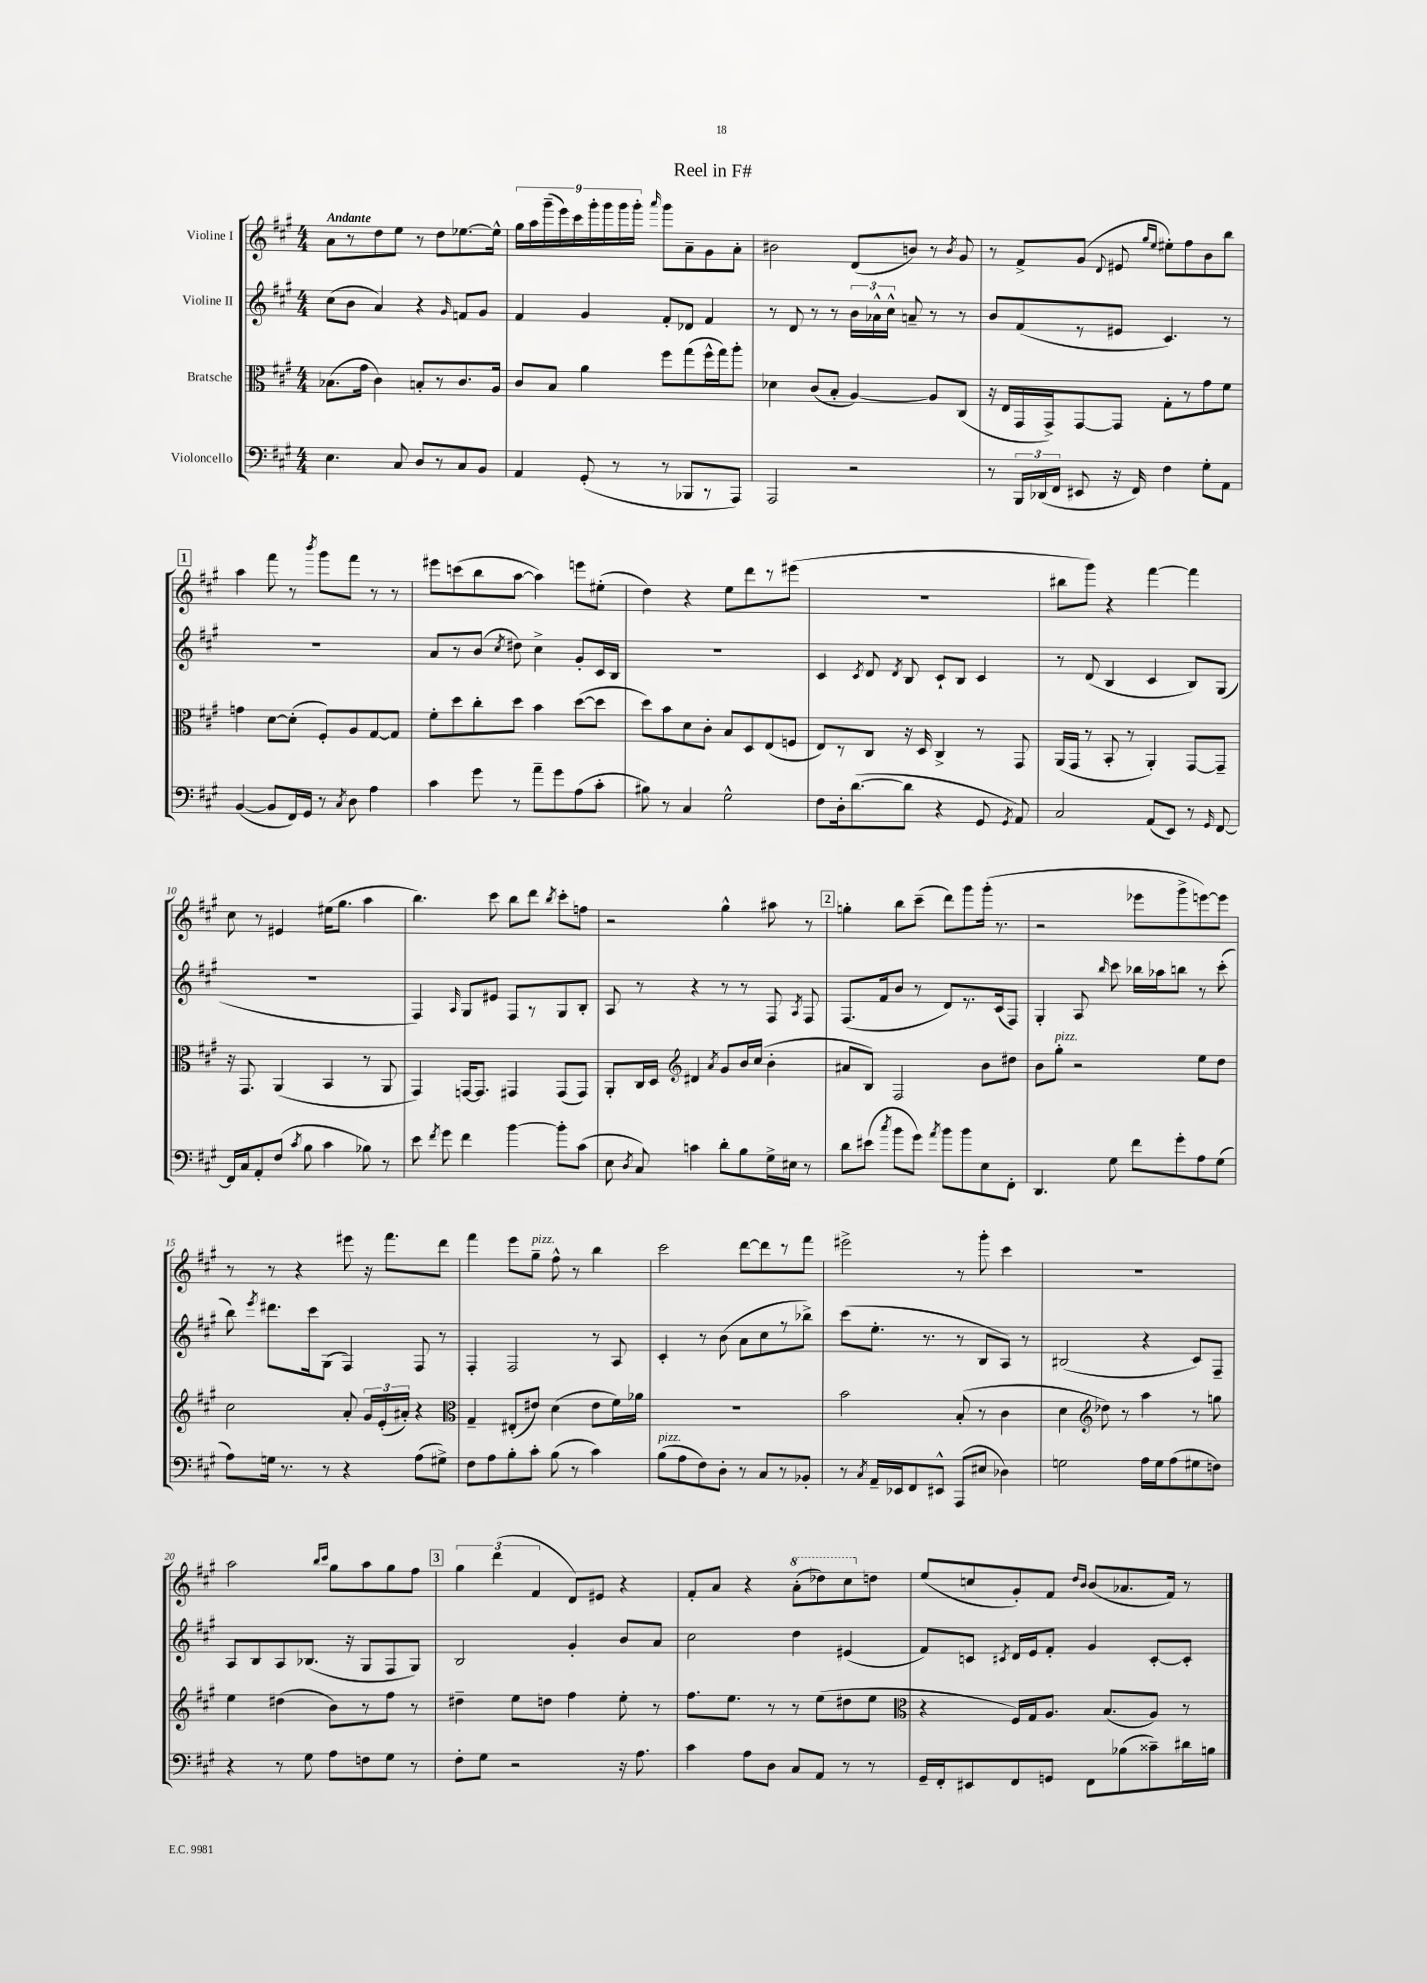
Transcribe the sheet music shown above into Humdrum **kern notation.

**kern	**kern	**kern	**kern
*part4	*part3	*part2	*part1
*staff4	*staff3	*staff2	*staff1
*I"Violoncello	*I"Bratsche	*I"Violine II	*I"Violine I
*clefF4	*clefC3	*clefG2	*clefG2
*k[f#c#g#]	*k[f#c#g#]	*k[f#c#g#]	*k[f#c#g#]
*M4/4	*M4/4	*M4/4	*M4/4
=1	=1	=1	=1
!	!	!	!LO:TX:a:B:t=Andante
4.E\	(8.B-X\L	(8cc#\L	8a\L
.	.	8b\J	8r
.	16g#\Jk	.	.
.	4c#\)	4a/)	8dd\
8C#/	.	.	8ee\J
8D/L	8Bn'/L	4r	8r
8r	8r	.	8dd\L
.	.	16qqg#/	.
8C#/	8.c#/	8fn/L	[8.ee-X\
8BB/J	.	8g#/J	.
.	16A/Jk	.	16ee-^^\Jk]
=2	=2	=2	=2
4AA/	8c#/L	4f#/	18gg#\LL
.	.	.	18aa\
.	.	.	(18ggg#~\
.	8B/J	.	.
.	.	.	18eee\)
.	.	.	18ccc#\
(8GG#'/	4a\	4g#/	.
.	.	.	18ggg#'\
.	.	.	18ggg#\
8r	.	.	.
.	.	.	18ggg#\
.	.	.	18ggg#'\JJ
.	.	.	16qqaaa/
8r	8ff#\L	8f#'/L	8ggg#\L
8BBB-X/L	(8gg#\	8d-X/J	8a~\
8r	16ff#^^\L	4f#/	8g#\
.	16gg#\J)	.	.
8AAA/J)	8aa'\J	.	8a'\J
=3	=3	=3	=3
2AAA/	4d-X\	8r	2b#X\
.	.	8d/	.
.	(8c#/L	8r	.
.	8B'/J	8r	.
2r	[4A/)	24b\LL	(8d/L
.	.	24a-X^^\	.
.	.	24cc#^^\JJ	.
.	.	8an~/	8bn/J)
.	8A/L]	8r	8r
.	.	.	8qb/
.	(8C#/J	8r	8g#/
=4	=4	=4	=4
8r	16r	8b/L	8r
.	16E/LL	.	.
24BBB/LL	16GG#/	(8f#/	8f#^/L
(24DD-X/	.	.	.
.	16GG#^/J)	.	.
24FF#/JJ	.	.	.
8EE#X/	[8GG#/	8r	(8g#/J
.	.	.	8qqd/
16r	8GG#/J]	8e#X/J	8e#X/
16FF#/)	.	.	.
.	.	.	16qqgg#/LL
.	.	.	16qqee/JJ
4F#\	8G#'\L	4.c#/)	8ee#X'\L)
.	8r	.	8ff#\
8G#'\L	8g#\	.	8b\
8AA\J	8f#\J	8r	8bb\J
!!LO:LB:g=z
!!LO:REH:place=s1:t=1
=5	=5	=5	=5
([4BB/	4gn\	1r	4aa\
8BB/L]	[8d\L	.	8fff#\
16FF#/L)	(8d'\J]	.	8r
16GG#/JJ	.	.	.
.	.	.	8qbbb/
8r	8F#'/L)	.	8ggg#\L
8qC#/	.	.	.
8D\	8A/	.	8fff#\J
4A\	[8G#/	.	8r
.	8G#/J]	.	8r
=6	=6	=6	=6
4c#\	8f#'\L	8a/L	8eee#X\L
.	8dd\	8r	(8cccn\
8g#\	8cc#'\	(8b/J	8bb\
.	.	8qcc#/	.
8r	8dd\J	8dd#X\)	[8aa\J
8a~\L	4b\	4cc#^\	4aa\])
8g#\	.	.	.
(8A\	([8dd\L	8g#'/L	8eeen\L
8c#'\J	8dd\J]	16c#/L	(8ee#X'\J
.	.	16B/JJ	.
=7	=7	=7	=7
8B#X\)	8dd\L)	1r	4dd\)
8r	8b\	.	.
4C#/	8d\	.	4r
.	8c#'\J	.	.
2G#^^\	8B/L	.	8ee\L
.	8D/	.	8ddd\
.	(8E/	.	8r
.	8Fn/J	.	(8eee#X\J
=8	=8	=8	=8
8F#\L	8E/L)	4c#/	1r
16D'\k	8r	.	.
([8.d\	.	.	.
.	.	8qc#/	.
.	8C#/J	8d/	.
.	.	8qd/	.
8d\J]	16r	8B/	.
.	16D/	.	.
4r	4C#^/	8c#`/L	.
.	.	8B/J	.
8GG#/	8r	4c#/	.
8qGG#/	.	.	.
8AA/)	8GG#/	.	.
=9	=9	=9	=9
2C#/	(16AA/LL	8r	8bb#X\L
.	16GG#/JJ	.	.
.	8r	(8d/	8ggg#\J)
.	8BB'/	4B/	4r
.	8r	.	.
(8AA/L	4AA'/)	4c#/	[4fff#\
8EE/J)	.	.	.
8r	[8GG#/L	8B/L)	4fff#\]
16qqGG#/	.	.	.
[8FF#/	8GG#~/J]	(8G#/J	.
!!LO:LB:g=z
=10	=10	=10	=10
16FF#/LL]	16r	1r	8cc#\
16C#/J	8.GG#/	.	.
8AA'/	.	.	8r
(8F#/J	(4AA/	.	4e#X/
8qc#/	.	.	.
8B\	.	.	.
4c#\	4BB/	.	(16ee#X\KL
.	.	.	8.gg#\J
8B-X\)	8r	.	4aa\
8r	8AA/	.	.
=11	=11	=11	=11
8e\	4GG#/)	4F#/)	4.bb\)
8qf#/	.	.	.
8g#\	.	.	.
.	.	16qqA/	.
4f#\	[16GGn/KL	8G#/L	.
.	8.GG/J]	.	.
.	.	8e#X/J	8ccc#\
[4b\	4GG#X/	8F#/L	8bb\L
.	.	8r	8ddd\J
.	.	.	8qbb/
8b'\L]	(8GG#/L	8G#/	8ccc#'\L
(8c#\J	8GG#/J)	8B'/J	8ffn\J
=12	=12	=12	=12
8E\	8AA'/L	8A/	2r
8qD/	.	.	.
8C#/)	16C#/L	8r	.
.	16D/JJ	.	.
*	*clefG2	*	*
4cn\	4d#X/	4r	.
.	8qa/	.	.
8d'\L	8g#/L	8r	4gg#^^\
8B\	16b/L	8r	.
.	(16cc#/JJ	.	.
16G#^\L	4b'\	8F#/	8aa#X\
16E#X\JJ	.	.	.
.	.	8qA/	.
8r	.	8F#/	8r
!!LO:REH:place=s1:t=2
=13	=13	=13	=13
8d\L	8a#X/L	(8.F#/L	4ggn'\
(8e#X\J	8B/J)	.	.
.	.	16f#/k	.
8qcc#/	.	.	.
8b\L	2F#/	8b/J	8bb\L
8g#\J)	.	8r	(8ccc#~\J
8qa/	.	.	.
8b\L	.	8d/L)	8ddd\L)
8b\	.	8.r	8ggg#\
8E\	8b\L	.	(16ggg#'\Jk
.	.	(16c#/k	8.r
8FF#'\J	8dd#X\J	8F#/J)	.
=14	=14	=14	=14
4.DD/	8b\L	4G#'/	2r
!	!LO:TX:a:i:t=pizz.	!	!
.	8gg#'\J	.	.
.	2r	8A/	.
.	.	16qqbb/	.
8G#\	.	8ccc#\	.
8f#\L	.	16bb-X\LL	8eee-X\L
.	.	16aa-X\J	.
8g#'\	.	8bbn\J	8ggg#^\
8A\	8ee\L	8r	[8eeen\)
(8G#\J	8dd\J	(8ccc#'\	8eee\J]
!!LO:LB:g=z
=15	=15	=15	=15
8A\L)	2cc#\	8bb\)	8r
.	.	8qeee/	.
16Gn\Jk	.	8.ddd#X\L	8r
8.r	.	.	.
.	.	.	4r
.	.	16ccc#\k	.
8r	.	(8G#\J	.
4r	8a'/	4F#/)	8eee#X\
.	24g#/LL	.	16r
.	(24e'/	.	.
.	.	.	8.fff#\L
.	24a#X'/JJ)	.	.
(8A\L	4r	8F#/	.
8G#X^\J)	.	8r	8ddd\J
=16	=16	=16	=16
*	*clefC3	*	*
8F#\L	4G#~/	4F#'/	4fff#\
8A\	.	.	.
8B'\	(8E#X'/L	2F#/	8eee\L
!	!	!	!LO:TX:a:i:t=pizz.
8c#'\J	8e#X/J)	.	8gg#~\J
(8B\	(4d\	.	8ff#^^\
8r	.	.	8r
4c#\)	8e#\L	8r	4bb\
.	16f#\L)	8A/	.
.	16a-X\JJ	.	.
=17	=17	=17	=17
!LO:TX:a:i:t=pizz.	!	!	!
(8B\L	1r	4c#'/	2ccc#\
8A\	.	.	.
8F#\)	.	8r	.
8D'\J	.	(8b\	.
8r	.	8a\L	[8ddd\L
8C#/L	.	8cc#\	8ddd\]
8r	.	8r	8r
8BB-X'/J	.	8bb-X^\J)	8fff#\J
=18	=18	=18	=18
8r	2b\	(8ccc#\L	2eee#X^\
8qC#/	.	.	.
16AA~/LL	.	8.ee'\J	.
16EE-X/J	.	.	.
8FF#/	.	.	.
.	.	8.r	.
8EE#X^^/J	.	.	.
(8AAA/L	(8B'/	8r	8r
8E#X/J	8r	8B/L	8ggg#'\
4D-X\)	4c#\	8A/J)	4ccc#\
.	.	8r	.
=19	=19	=19	=19
2Gn\	4d\	(2B#X/	1r
*	*clefG2	*	*
.	8dd-X\)	.	.
.	8r	.	.
16A\LL	4aa\	4r	.
16G\J	.	.	.
(8A\	.	.	.
8G#X\	8r	8c#/L)	.
8Fn\J)	8ggn\	8F#~/J	.
!!LO:LB:g=z
=20	=20	=20	=20
4r	4ee\	8A/L	2aa\
.	.	8B/	.
8r	(4dd#X\	8A/	.
8G#\	.	(8.B-X/J	.
.	.	.	16qqbb/LL
.	.	.	16qqccc#/JJ
8A\L	8b\L)	.	8gg#\L
.	.	16r	.
8Fn\	8r	8G#/L	8aa\
8G#\J	8ff#\J	8F#/	8gg#\
8r	8r	8G#/J)	8ff#\J
!!LO:REH:place=s1:t=3
=21	=21	=21	=21
8F#'\L	4dd#X~\	2B/	6gg#\
8G#\J	.	.	.
.	.	.	(6ddd\
2r	8ee\L	.	.
.	.	.	6f#/
.	8ddn\J	.	.
.	4ff#\	4g#'/	8d/L)
.	.	.	8e#X/J
16r	8ee'\	8b/L	4r
8.A\	.	.	.
.	8r	8a/J	.
=22	=22	=22	=22
4c#\	8.ff#\L	2cc#\	8f#'/L
.	.	.	8a/J
.	8.ee\J	.	.
8A\L	.	.	4r
8D\J	8r	.	.
*	*	*	*8va
8C#/L	8r	4dd\	(8aa'\L
8AA/J	(8ee\L	.	8ddd-X\)
8r	8dd#X\	(4e#X/	8ccc#\
*	*	*	*X8va
8r	8ee\J	.	8ddn\J
=23	=23	=23	=23
*	*clefC3	*	*
16GG#~/LL	4r	8f#/L)	(8ee/L
16FF#'/J	.	.	.
8EE#X/	.	8cn/J	8ccn/
.	.	8qc#X/	.
8FF#/	16F#/LL)	16d/LL	8g#'/)
.	16G#/J	16e/J	.
8GGn/J	8.A/J	8f#'/J	8f#/J
.	.	.	16qqdd/LL
.	.	.	16qqb/JJ
8FF#\L	.	4g#/	(8b/L
.	(8.B/L	.	.
(8B-X\	.	.	8.a-X/
8c##X~\)	8A/J)	[8c#'/L	.
.	.	.	16f#/Jk)
16d#X\L	8r	8c#'/J]	8r
16Bn\JJ	.	.	.
==	==	==	==
*-	*-	*-	*-
